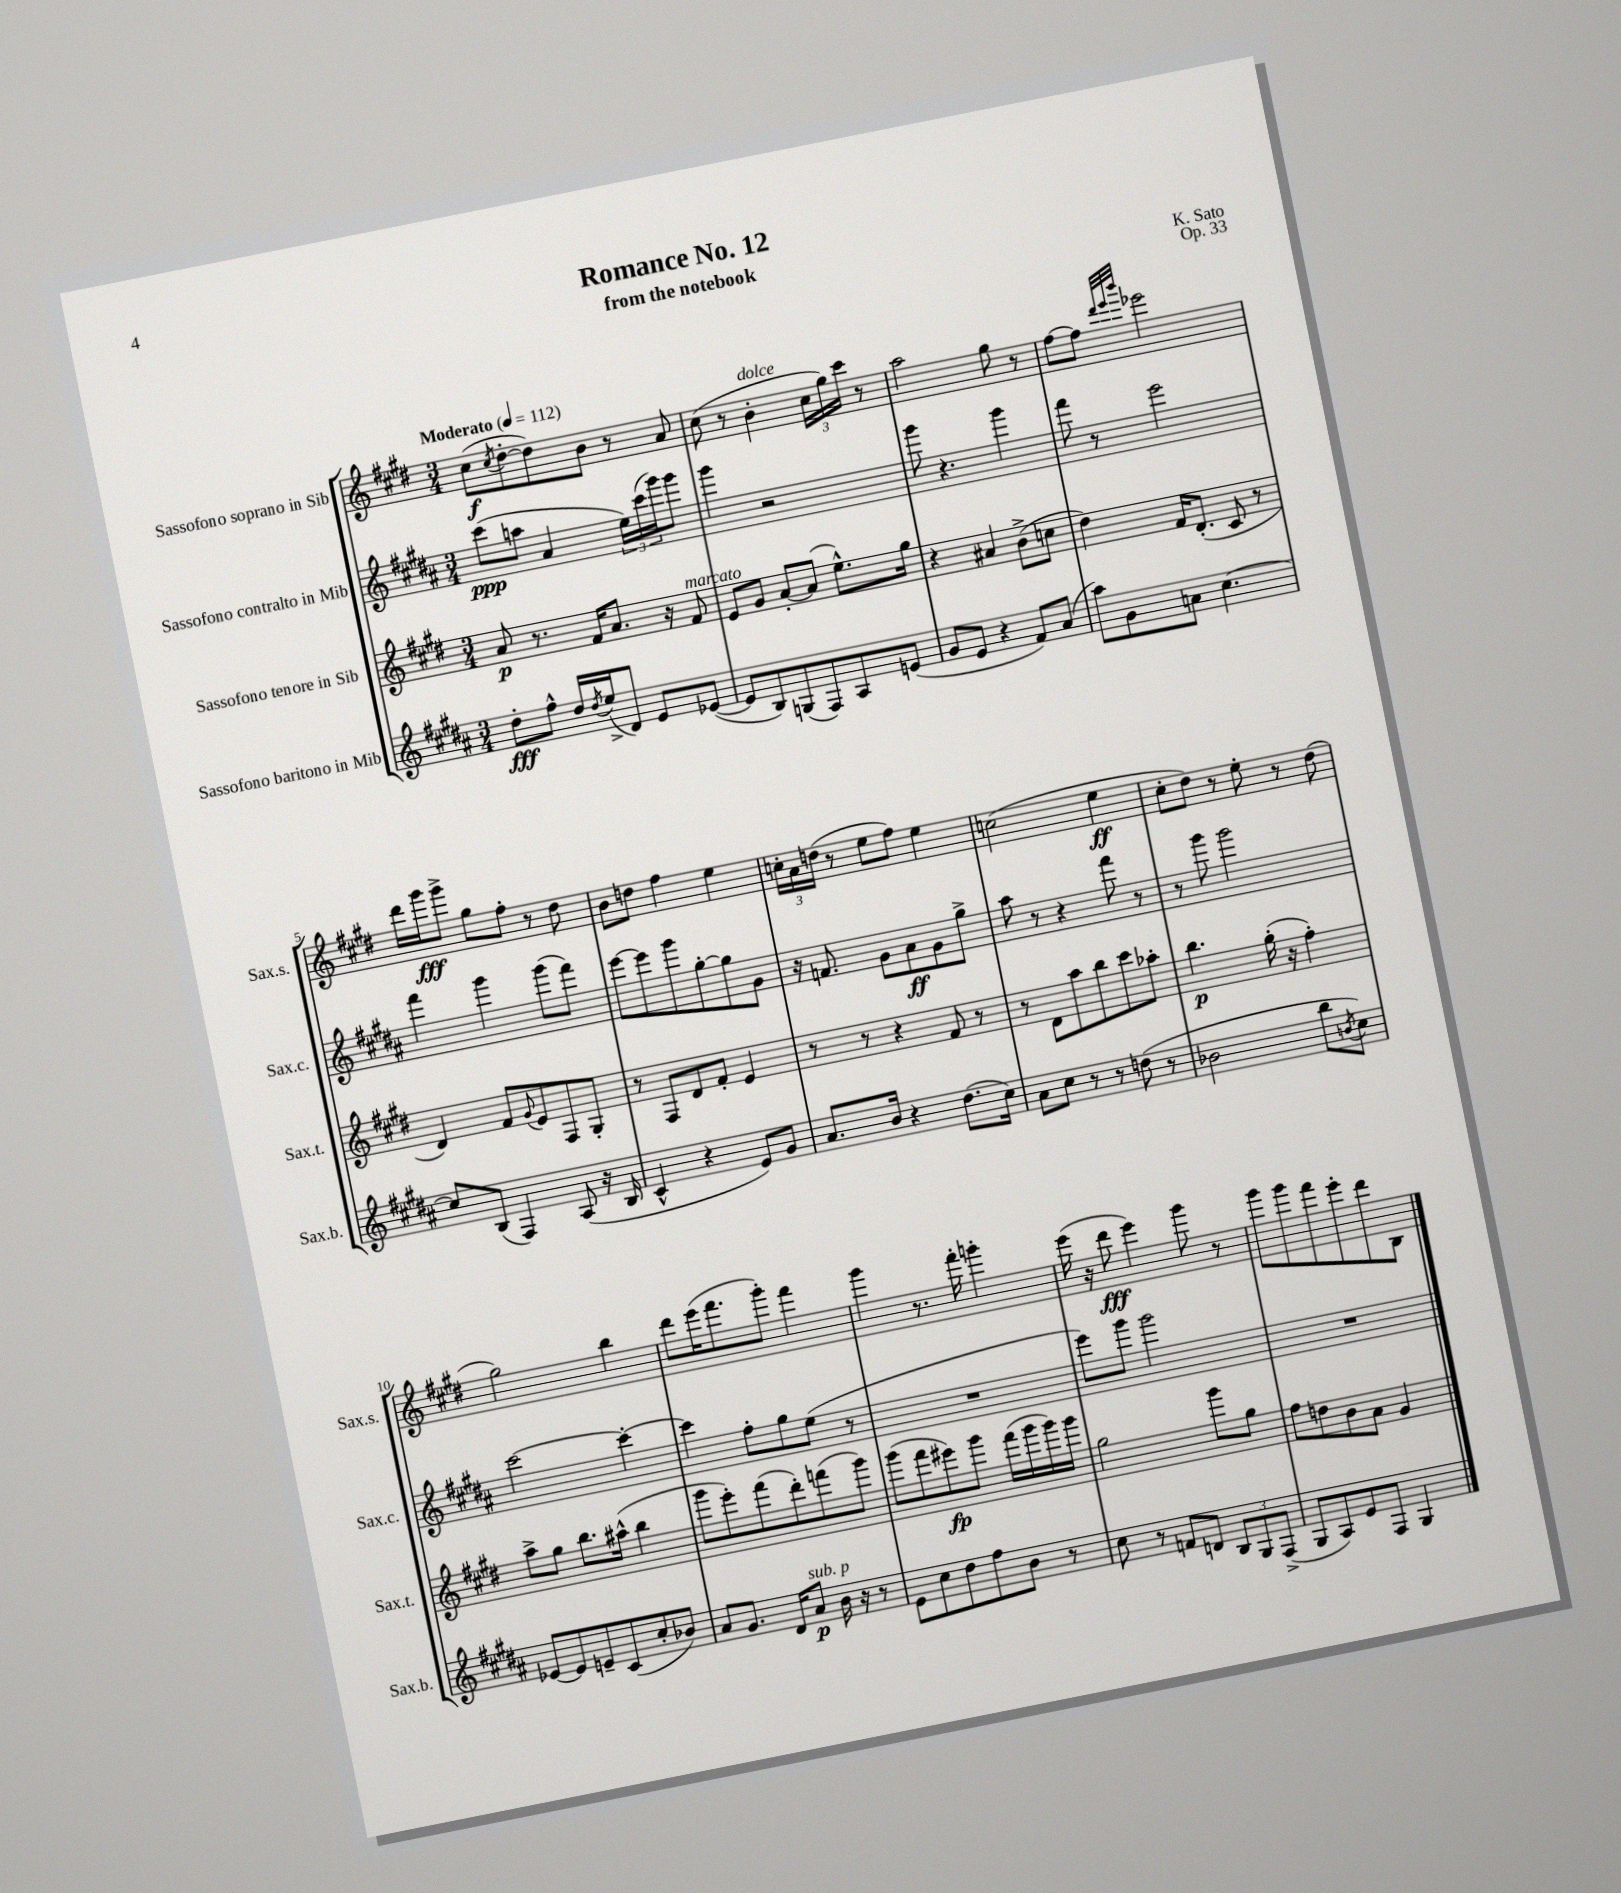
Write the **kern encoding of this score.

**kern	**dynam	**kern	**dynam	**kern	**dynam	**kern	**dynam
*part4	*part4	*part3	*part3	*part2	*part2	*part1	*part1
*staff4	*staff4	*staff3	*staff3	*staff2	*staff2	*staff1	*staff1
*I"Sassofono baritono in Mib	*	*I"Sassofono tenore in Sib	*	*I"Sassofono contralto in Mib	*	*I"Sassofono soprano in Sib	*
*I'Sax.b.	*	*I'Sax.t.	*	*I'Sax.c.	*	*I'Sax.s.	*
*clefG2	*	*clefG2	*	*clefG2	*	*clefG2	*
*k[f#c#g#d#a#]	*	*k[f#c#g#d#]	*	*k[f#c#g#d#a#]	*	*k[f#c#g#d#]	*
*M3/4	*	*M3/4	*	*M3/4	*	*M3/4	*
*MM112	*	*MM112	*	*MM112	*	*MM112	*
=1	=1	=1	=1	=1	=1	=1	=1
!	!	!	!	!	!	!LO:TX:a:B:t=Moderato	!
8dd#'\L	fff	8a/	p	(8ccc#\L	ppp	(8cc#\L	f
.	.	.	.	.	.	8qcc#/	.
8ff#^^\J	.	8.r	.	8aan\J	.	[8dd#'\	.
16dd#/LL	.	.	.	4a#/	.	8dd#\])	.
8qdd#/	.	.	.	.	.	.	.
(16ee^/J	.	16f#/KL	.	.	.	.	.
8d#/J)	.	8.a/J	.	.	.	8b\J	.
8e/L	.	.	.	24ee\LL)	.	8r	.
.	.	.	.	(24ccc#\	.	.	.
.	.	16r	.	.	.	.	.
.	.	.	.	24ggg#\J)	.	.	.
!	!	!LO:TX:a:i:t=marcato	!	!	!	!	!
([8e-X/J	.	8f#/	.	8ggg#\J	.	8a/	.
=2	=2	=2	=2	=2	=2	=2	=2
8e-/L]	.	8e/L	.	4ggg#\	.	(8cc#\	.
8B/)	.	8g#/J	.	.	.	8r	.
!	!	!	!	!	!	!LO:TX:a:i:t=dolce	!
(8Gn/	.	[8a'/L	.	2r	.	4b'\	.
8F#/)	.	(8a/J]	.	.	.	.	.
8A#/	.	8.ee^^\L)	.	.	.	24cc#\LL	.
.	.	.	.	.	.	24gg#\)	.
.	.	.	.	.	.	24ccc#\JJ	.
(8en/J	.	.	.	.	.	8r	.
.	.	16gg#\Jk	.	.	.	.	.
=3	=3	=3	=3	=3	=3	=3	=3
8g#/L	.	4r	.	8ggg#\	.	2aa\	.
8e/J	.	.	.	4.r	.	.	.
4r	.	4a#X/	.	.	.	.	.
8f#/L)	.	(8b^\L	.	4ggg#\	.	8gg#\	.
(8a#/J	.	8ccn\J	.	.	.	8r	.
=4	=4	=4	=4	=4	=4	=4	=4
8aa#\L)	.	4dd#\)	.	8fff#\	.	[8ff#\L	.
8g#\	.	.	.	8r	.	8ff#\J]	.
.	.	.	.	.	.	32qqddd#/LLL	.
.	.	.	.	.	.	32qqeee/	.
.	.	.	.	.	.	32qqbbb/JJJ	.
8an\J	.	16f#/KL	.	2eee\	.	2eee-X\	.
.	.	(8.d#'/J	.	.	.	.	.
[4.cc#\	.	.	.	.	.	.	.
.	.	8c#/	.	.	.	.	.
.	.	8r	.	.	.	.	.
!!LO:LB:g=z
=5	=5	=5	=5	=5	=5	=5	=5
8cc#/L]	.	4d#/)	.	4fff#\	.	16ddd#\LL	.
.	.	.	.	.	.	16ggg#\J	fff
(8B/J	.	.	.	.	.	8ggg#^\J	.
4F#/)	.	8f#/L	.	4ggg#\	.	8gg#\L	.
.	.	8qqg#/	.	.	.	.	.
.	.	8e/	.	.	.	8ff#'\J	.
(8A#/	.	8F#/	.	(8ggg#\L	.	8r	.
16r	.	8G#'/J	.	8fff#\J)	.	8dd#\	.
16B/	.	.	.	.	.	.	.
=6	=6	=6	=6	=6	=6	=6	=6
4c#^^/	.	8r	.	[8eee\L	.	8b\L	.
.	.	8F#/L	.	8eee\]	.	8ddn\J	.
4r	.	8d#/	.	8ggg#\	.	4ff#\	.
.	.	8f#'/J	.	[8gg#'\	.	.	.
8e/L)	.	4e/	.	8gg#\]	.	4ee\	.
8g#/J	.	.	.	8g#\J	.	.	.
=7	=7	=7	=7	=7	=7	=7	=7
8.a#/L	.	8r	.	16r	.	24ccn'\LL	.
.	.	.	.	.	.	24a\	.
.	.	.	.	8.fn/	.	.	.
.	.	.	.	.	.	(24ddn\JJ	.
.	.	8r	.	.	.	8r	.
16b/Jk	.	.	.	.	.	.	.
4r	.	4r	.	8g#\L	.	8ee\L	.
.	.	.	.	8a#\	ff	8ff#\J)	.
(8.dd#\L	.	8f#/	.	8g#\	.	4ee\	.
.	.	8r	.	8gg#^\J	.	.	.
16cc#\Jk)	.	.	.	.	.	.	.
=8	=8	=8	=8	=8	=8	=8	=8
8a#\L	.	8r	.	8aa#\	.	(2ccn\	.
8cc#\J	.	8d#\L	.	8r	.	.	.
8r	.	8aa\	.	4r	.	.	.
8r	.	8bb\	.	.	.	.	.
(8ddn\	.	8ccc#\	.	8fff#\	.	4ee\	ff
8r	.	8aa-X'\J	.	8r	.	.	.
=9	=9	=9	=9	=9	=9	=9	=9
2b-X\	.	4.bb\	p	8r	.	8cc#'\L	.
.	.	.	.	8ggg#\	.	8dd#\J)	.
.	.	.	.	2ggg#\	.	8r	.
.	.	(16gg#'\	.	.	.	8ee'\	.
.	.	16r	.	.	.	.	.
8bb\L	.	4ff#'\)	.	.	.	8r	.
8qbn/	.	.	.	.	.	.	.
8cc#\J)	.	.	.	.	.	(8dd#\	.
!!LO:LB:g=z
=10	=10	=10	=10	=10	=10	=10	=10
[8e-X/L	.	8aa^\L	.	[2ccc#\	.	2gg#\)	.
8e-/]	.	8gg#\J	.	.	.	.	.
8en~/	.	8.bb\L	.	.	.	.	.
(8c#/	.	.	.	.	.	.	.
.	.	(16aa#X^^\Jk	.	.	.	.	.
8cc#'/	.	4bb\	.	4ccc#'\_	.	4bb\	.
8b-X/J)	.	.	.	.	.	.	.
=11	=11	=11	=11	=11	=11	=11	=11
8a#/L	.	8ggg#\L	.	4ccc#\]	.	8ddd#\L	.
8.g#/J	.	8eee'\)	.	.	.	(16eee\K	.
.	.	.	.	.	.	8.fff#\	.
.	.	(8fff#\	.	8ff#'\L	.	.	.
16d#/KL	.	.	.	.	.	.	.
!LO:TX:a:i:t=sub. p	!	!	!	!	!	!	!
8a#/J	p	8ddd#'\)	.	8gg#\	.	8ggg#'\J)	.
16b\	.	(8fffn\	.	(8ee\J	.	4fff#\	.
16r	.	.	.	.	.	.	.
8r	.	8ggg#\J)	.	8r	.	.	.
=12	=12	=12	=12	=12	=12	=12	=12
8e\L	.	(8ggg#\L	.	2.r	.	4ggg#\	.
8cc#\	.	8fff#\	.	.	.	.	.
8dd#\	.	8eee#X\)	fp	.	.	8.r	.
8ff#\	.	8ggg#\J	.	.	.	.	.
.	.	.	.	.	.	16fff#'\	.
8b\J	.	(16fff#\LL	.	.	.	4gggn'\	.
.	.	16ggg#\	.	.	.	.	.
8r	.	16ggg#\)	.	.	.	.	.
.	.	16ggg#\JJ	.	.	.	.	.
=13	=13	=13	=13	=13	=13	=13	=13
8cc#\	.	2gg#\	.	8eee\L)	.	(16eee\	.
.	.	.	.	.	.	16r	.
8r	.	.	.	8ggg#\J	.	8ddd#\	fff
8fn/L	.	.	.	2ggg#\	.	4eee\)	.
8dn/J	.	.	.	.	.	.	.
12B/L	.	8ggg#\L	.	.	.	8ggg#\	.
12G#/	.	.	.	.	.	.	.
.	.	8gg#\J	.	.	.	8r	.
(12F#^/J	.	.	.	.	.	.	.
=14	=14	=14	=14	=14	=14	=14	=14
8G#/L	.	8ff#\L	.	2.r	.	8ggg#\L	.
8A#/)	.	8ddn\	.	.	.	8ggg#\	.
8e/	.	8b\	.	.	.	8fff#\	.
8F#/J	.	8a\J	.	.	.	8eee'\	.
4G#/	.	4g#/	.	.	.	8ddd#\	.
.	.	.	.	.	.	8B\J	.
==	==	==	==	==	==	==	==
*-	*-	*-	*-	*-	*-	*-	*-
